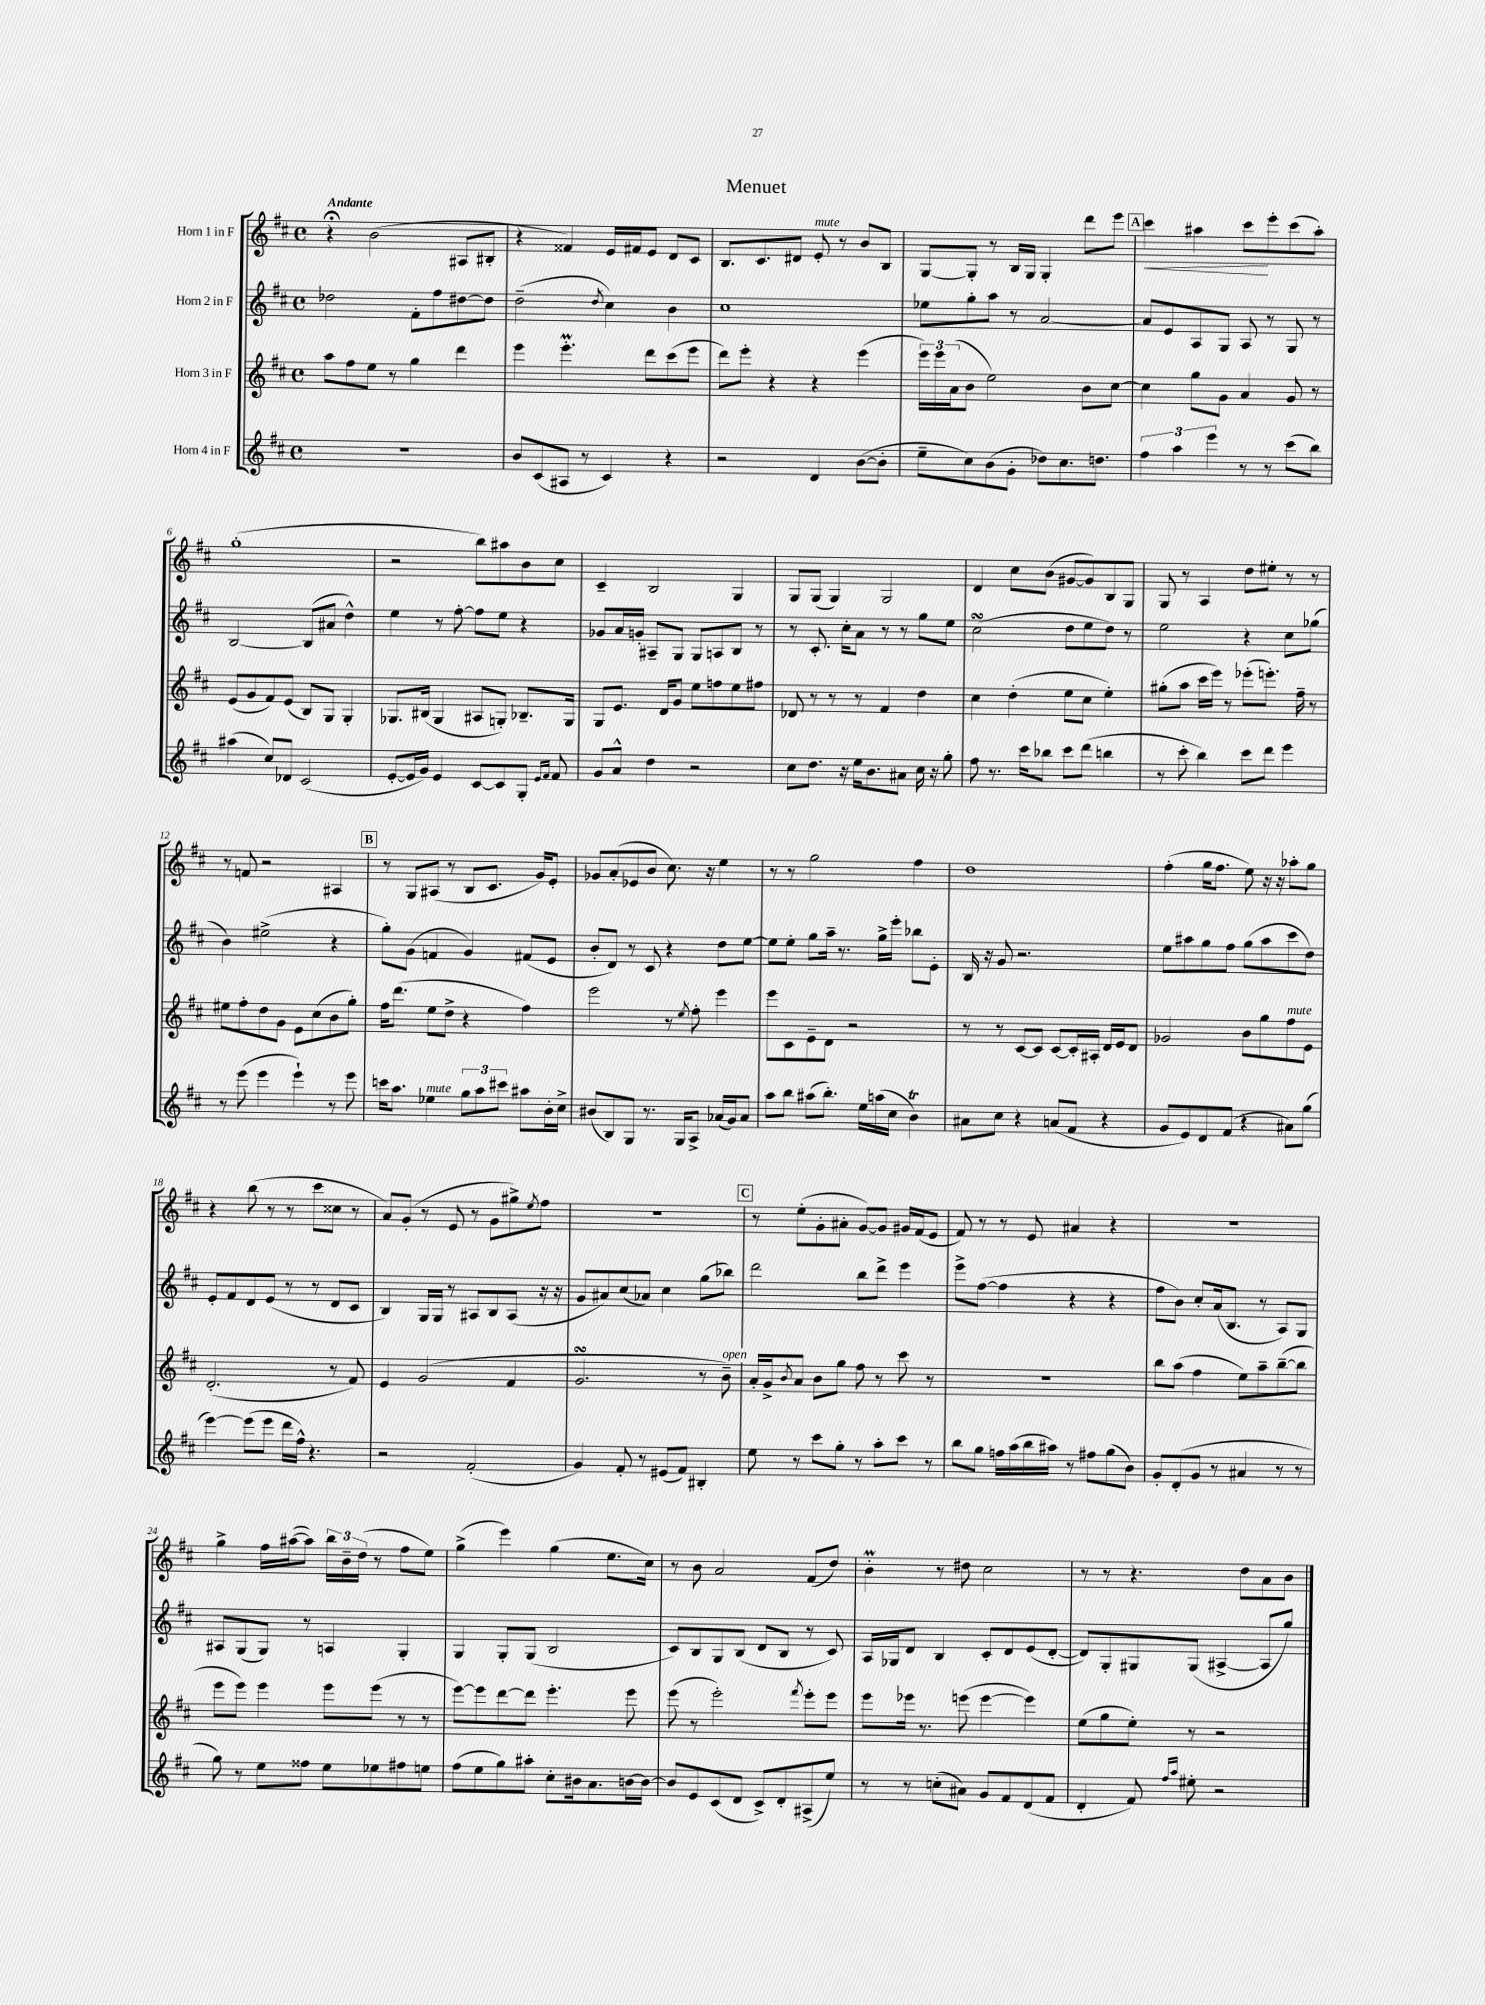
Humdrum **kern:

**kern	**kern	**kern	**kern
*staff4	*staff3	*staff2	*staff1
*clefG2	*clefG2	*clefG2	*clefG2
*k[f#c#]	*k[f#c#]	*k[f#c#]	*k[f#c#]
*M4/4	*M4/4	*M4/4	*M4/4
*met(c)	*met(c)	*met(c)	*met(c)
1r	8aa	2dd-	4r;
.	8ff#	.	.
.	8ee	.	(2b
.	8r	.	.
.	4gg	8f#'	.
.	.	8ff#	.
.	4ddd	[8dd#	8A#
.	.	8dd#]	8B#'
=	=	=	=
8b	4eee	(2dd~	4r
(8c#	.	.	.
8A#	4.eee'	.	4f##)
8r	.	.	.
.	.	8qdd	.
4c#)	.	4cc#)	16e
.	.	.	16f#
.	8ddd	.	8e
4r	(8ccc#	4b	8d
.	8eee	.	8c#
=	=	=	=
2r	8ddd)	1cc#	8.B
.	8eee'	.	.
.	.	.	8.c#
.	4r	.	.
.	.	.	8d#
4d	4r	.	8e'
.	.	.	8r
([8b	(4eee	.	8b
8b']	.	.	8B
=	=	=	=
8ee~	24eee)	8ee-	[8G
.	24eee	.	.
.	(24a	.	.
8cc#)	8b	8gg'	8G']
(8b	2ee)	8aa	8r
8g'	.	8r	16B
.	.	.	16G
8dd-)	.	[2a	4G'
8.cc#	.	.	.
.	8b	.	8ddd
8.dd	.	.	.
.	[8cc#	.	8eee
=	=	=	=
6ff#	4cc#]	8a]	4ccc#
.	.	8e	.
6aa	.	.	.
.	8gg	8A	4aa#
6eee	.	.	.
.	8g	8G	.
8r	4a	8A	8ccc#
8r	.	8r	8eee'
(8ccc#	8g	8G	(8ccc#
8bb)	8r	8r	8aa#')
=	=	=	=
(4aa#	(8e	[2B	(1gg'
.	8g	.	.
8cc#)	8f#)	.	.
8d-	(8e	.	.
(2c#	8B)	(8B]	.
.	8G	8a#	.
.	4G'	4dd^^)	.
=	=	=	=
[8e'	8.G-	4ee	2r
16e]	.	.	.
16g)	(16B#	.	.
4e	4G-	8r	.
.	.	[8ff#'	.
[8c#	8A#	8ff#]	8bb)
8c#]	8G')	8ee	8aa#
8G'	8.B-~	4r	8b
16qqe	.	.	.
16qqf#	.	.	.
8f#	.	.	8cc#
.	16G	.	.
=	=	=	=
8g	8G	8g-	4c#~
8a^^	8.e	16a	.
.	.	16g'	.
4dd	.	8A#~	2B
.	16d	.	.
.	8g	8G	.
2r	8ee	8G	.
.	8ff	8A	.
.	8ee	8B	4G
.	8ff#	8r	.
=	=	=	=
8cc#	8d-	8r	8G
8.dd	8r	8.c#'	(8G
.	8r	.	4G)
16r	.	16cc#'	.
16ee	8r	8a	.
8.b	.	.	.
.	4f#	8r	2G
8a#	.	8r	.
16cc#	4dd	8gg	.
16r	.	.	.
8gg'	.	8ee	.
=	=	=	=
8ff#	4cc#	(2cc#	4d
8.r	.	.	.
.	(4dd'	.	8cc#
16ccc#	.	.	.
8bb-	.	.	(8b
8ccc#	8ee	8dd	[8g#
(8ddd	8cc#	8ee	8g#])
4bb	4ee')	8dd)	8B
.	.	8r	8G
=	=	=	=
8r	(8gg#'	2ee	8G
8ccc#'	8aa	.	8r
4bb)	16ccc#	.	4A
.	16eee)	.	.
.	8r	.	.
8ccc#	(8eee-'	4r	8dd
8ddd	8.eee')	.	8ee#'
4eee	.	8cc#	8r
.	16ff#~	.	.
.	8r	(8gg-	8r
=	=	=	=
8r	8ee#	4b)	8r
(8eee	8ff#'	.	8f
4eee	8dd	(2ee#^	2r
.	8g	.	.
4eee`)	8e	.	.
.	(8cc#	.	.
8r	8b	4r	4A#
8eee	8gg')	.	.
=	=	=	=
16ccc	16ff#	8gg')	8r
8.aa	(8.ddd	.	.
.	.	(8g	8G
4ee-	8ee	4f	(8A#
.	8dd^	.	8r
12gg	4r	4g)	8B
12aa	.	.	.
.	.	.	8.c#
12ccc#	.	.	.
8aa#	4ff#)	(8f#	.
.	.	.	16g)
16b'	.	8e	8e'
16cc#^	.	.	.
=	=	=	=
(8b#	2eee	8b'	8g-
8B)	.	8d)	(8a'
8G	.	8r	8e-
8.r	.	8c#	8b
.	8r	4r	8.cc#)
16G	.	.	.
.	8qee	.	.
8A^	8ff#'	.	.
.	.	.	16r
(16a-	4eee	8dd	4ee
16g)	.	.	.
8a-	.	[8ee	.
=	=	=	=
8aa	8eee	8ee]	8r
8bb	8c#	8ee'	8r
(8aa#	8e~	8gg	2gg
8.bb')	8d	16aa~	.
.	.	8.r	.
.	2r	.	.
16ee	.	.	.
(16aa	.	16gg^	.
16cc#	.	16eee'	.
4b)	.	8bb-	4ff#
.	.	8e'	.
=	=	=	=
8a#	8r	16B	1dd
.	.	16r	.
8cc#	8r	8g	.
4r	[8c#	2.r	.
.	8c#]	.	.
(8a	[8c#	.	.
8f#	16c#']	.	.
.	16A#'	.	.
4r	16d	.	.
.	16e	.	.
.	8d	.	.
=	=	=	=
8g	2g-	8ee	(4ff#'
8e)	.	8aa#	.
8d	.	8gg	16gg
.	.	.	8.ff#
(8f#	.	8ff#	.
4r	8b	(8gg	8ee)
.	8gg	8aa#	16r
.	.	.	16r
8a#)	8ff#	8ccc#	8aa-'
(8gg	8e	8dd)	8gg
=	=	=	=
[4eee)	(2.d'	8e'	4r
.	.	8f#	.
(8eee]	.	8d	(8bb
8eee	.	(8e	8r
16ddd	.	8r	8r
16ff#^^)	.	.	.
4.r	.	8r	8ccc#
.	8r	8d	8cc##
.	8f#)	8c#	8r
=	=	=	=
2r	4e	4B)	8a)
.	.	.	(8g'
.	(2g	16G	8r
.	.	16G	.
.	.	8r	8e
(2f#'	.	8A#	8r
.	.	8B	8g
.	4f#	(8A#	8gg#^)
.	.	.	8qee
.	.	16r	8ff#
.	.	16r	.
=	=	=	=
4g)	2.g	8g	1r
.	.	8a#)	.
8f#'	.	(8cc#	.
8r	.	8a-)	.
(8e#	.	4cc#	.
8f#)	.	.	.
4B#'	8r	(8gg	.
.	8b~)	8bb-)	.
=	=	=	=
8ee	16a'	2ddd	8r
.	16g^	.	.
.	8qb	.	.
8r	8a	.	(8ee'
8ccc#	8b	.	8g'
8gg'	8gg	.	8a#'
8r	8ff#	8bb	[8g)
8aa'	8r	8ddd^	8g]
8ccc#	8ccc#	4eee	16g#
.	.	.	(16f#
8r	8r	.	8e
=	=	=	=
8bb	1r	8eee^	8f#)
8gg	.	([8ff#	8r
16ff	.	4ff#]	8r
(16aa	.	.	.
16bb	.	.	8e
16aa#)	.	.	.
8r	.	4r	4a#
8ff#	.	.	.
(8gg	.	4r	4r
8b)	.	.	.
=	=	=	=
8g'	8bb	8ff#	1r
(8d'	(8aa	8b)	.
8g	4ff#	8cc#'	.
8r	.	(16a	.
.	.	8.B	.
4a#	8ee)	.	.
.	8aa~	8r	.
8r	([8bb~	8A)	.
8r	8bb]	8G	.
=	=	=	=
8gg)	8eee	8A#	4gg^
8r	8eee)	(8G	.
8ee	4eee	8G)	16ff#
.	.	.	([16aa#
8ff##	.	8r	8aa#])
8ee	8eee	4A	24bb
.	.	.	24b~
.	.	.	(24dd
8ee-	(8eee	.	8r
8ff#	8r	4G'	8ff#
8ee	8r	.	8ee)
=	=	=	=
(8ff#	[8eee)	4G	(4gg^
8ee	8eee]	.	.
8gg)	[8ddd	8G'	4eee)
8aa#'	8ddd]	(8G	.
8cc#'	4.eee'	2B	(4gg
16b#	.	.	.
8.a	.	.	.
.	.	.	8.ee
[16b	8eee	.	.
16b_	.	.	16cc#)
=	=	=	=
8b]	(8eee	8c#)	8r
8e	8r	8B	8b
(8c#	2eee')	8G	2a
8d	.	(8B	.
8c#^)	.	8d	.
8d'	.	8B	.
.	8qfff#	.	.
(8A#^	8eee'	8r	(8f#
8ee)	8eee	8c#)	8dd)
=	=	=	=
8r	8eee	16A	4b'
.	.	16G-	.
8r	16eee-	8d	.
.	8.r	.	.
(8cc'	.	4B	8r
8a#)	(8eee	.	8dd#
8g	[4eee	8c#'	2cc#
8f#	.	8d	.
(8d	4eee])	(8e	.
8f#	.	[8d'	.
=	=	=	=
4d'	(8ee	8d])	8r
.	8gg	8G'	8r
8f#)	8ee')	8G#	4.r
16qqff#	.	.	.
16qqaa	.	.	.
8ee#'	8r	(8G#	.
2r	2r	[4A#^	.
.	.	.	8dd
.	.	8A#]	8a
.	.	8gg)	8b
==	==	==	==
*-	*-	*-	*-
